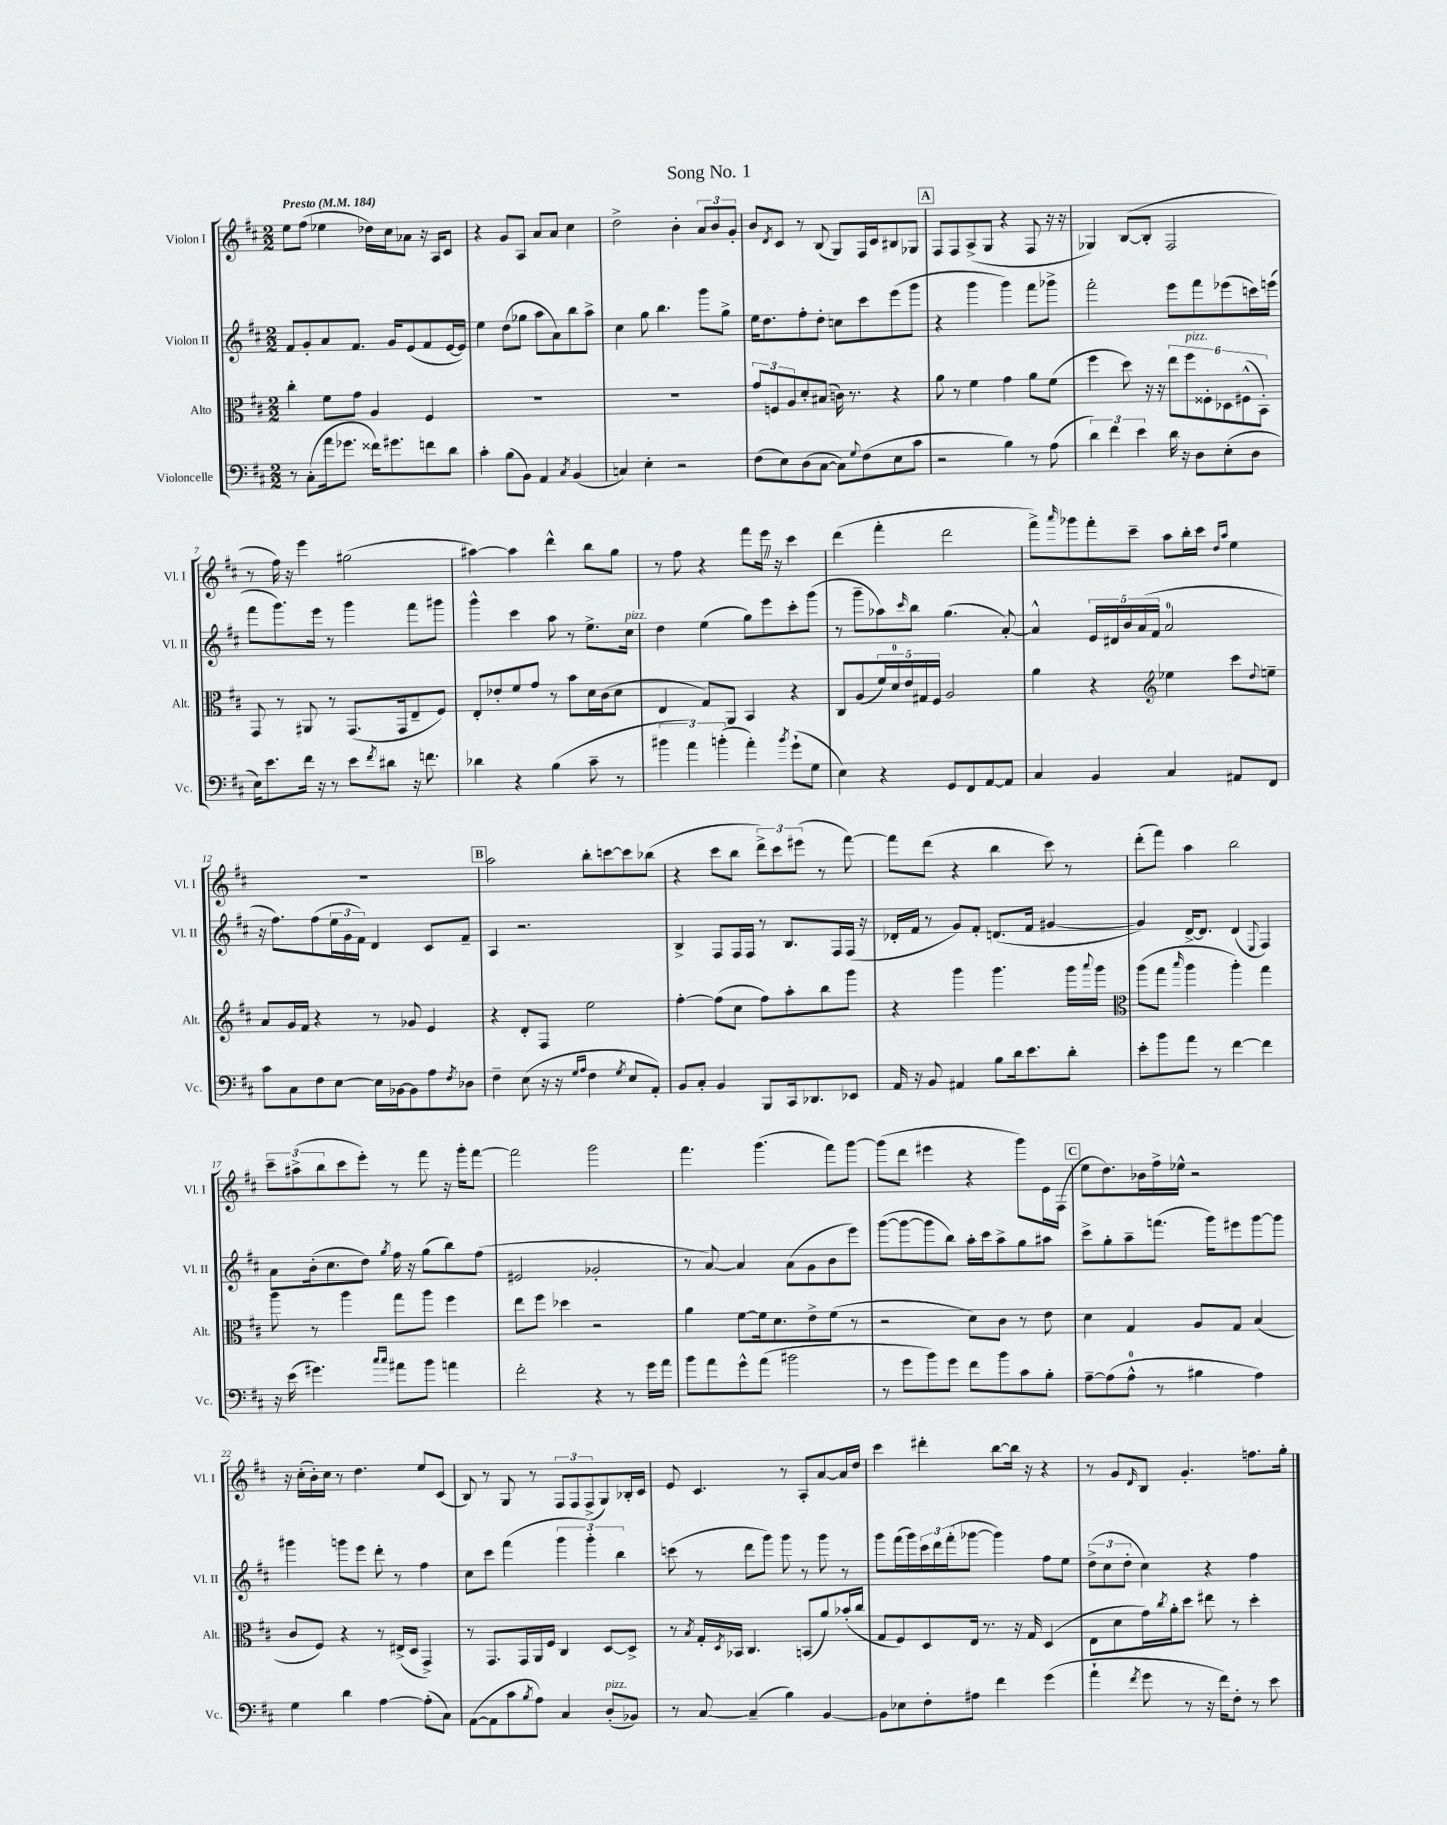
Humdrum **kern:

**kern	**kern	**kern	**kern
*staff4	*staff3	*staff2	*staff1
*clefF4	*clefC3	*clefG2	*clefG2
*k[f#c#]	*k[f#c#]	*k[f#c#]	*k[f#c#]
*M2/2	*M2/2	*M2/2	*M2/2
*MM184	*MM184	*MM184	*MM184
8r	4cc#'\	8f#/L	8ee\L
(8C#'\L	.	8g'/	(8ff#\J
16a\k	8f#\L	8a/	4ee-\
8.g-\J	.	.	.
.	8g\J	8.f#/J	.
16f##\LK)	4A/	.	16dd-\LL)
8.g#\	.	16g/LK	16cc#\J
.	.	(8e/	8a-\J
8f\	4F#/	8f#/	16r
.	.	.	16A/LK
8d\J	.	[16e/L	8c#/J
.	.	16e/]JJ)	.
=	=	=	=
4c#'\	1r	4ee\	4r
(8B\L	.	(8dd\L	8g/L
8BB\J)	.	8gg-\J	8A/J
4AA/	.	8aa\L	8a/L
.	.	8a\)	8a/J
8qC#/	.	.	.
(4BB/	.	8bb\	4cc#\
.	.	8aa^\J	.
=	=	=	=
4C/)	1r	4cc#\	2dd^\
4E'\	.	8gg\	.
.	.	4.bb\	.
2r	.	.	4b'\
.	.	8ggg\L	12a/L
.	.	.	12b/
.	.	8gg^\J	.
.	.	.	12g'/J
=	=	=	=
(8F#\L	12g/L	16ee\LK	8b/L
.	.	8.dd\	.
.	12F/	.	.
.	.	.	8qd/
8E\)	.	.	8c#/J
.	12A/	.	.
(8D\	8d'/	8ff#'\	8r
[8C#\J	(8B#/J	8dd'\J	(8B/
8C#\]L)	16c\)	8cc\L	8G/L)
.	8.r	.	.
8qqG/	.	.	.
(8F#\	.	8ccc#\	16F#/L
.	.	.	16c#/J
8E\	4r	(8eee\	8B#/
8c#\J	.	8ggg\J	8G-/J
=	=	=	=
2r	8a\	4r	8F#/L
.	8r	.	8F#/
.	4f#\	4ggg\	(8A^/
.	.	.	8G/J
4B\)	4g\	4ggg\)	4r
8r	8a\L	8fff#\L	8F#/
(8A\	(8f#\J	8ggg-^\J	16r
.	.	.	16r
=	=	=	=
6d\)	4ff#\	2fff#'\	4G-/)
6f#\	.	.	.
.	8dd\)	.	([8B/L
6e\	.	.	.
.	16r	.	8B'/]J
.	16r	.	.
16d\	12ee\L	8eee\L	2F#/
16r	.	.	.
.	12ff#\	.	.
8D\L	.	8fff#\	.
.	12F##'\	.	.
(8E'\	12D-\	(8eee-\	.
.	(12F#^^\	.	.
8D\J	.	16ccc\L)	.
.	12BB'\J)	.	.
.	.	(16eee\JJ	.
=	=	=	=
16E\LK)	8GG/	8fff#\L	8r
8.e\	.	.	.
.	8r	8.ggg\)	16ff#\)
.	.	.	16r
16f#\Jk	8AA#/	.	4eee\
16r	.	16eee\Jk	.
8r	8r	8r	.
8e\L	(8.GG/L	4ggg\	(2gg#\
8qf#/	.	.	.
8d#\J	.	.	.
.	16GG/k	.	.
16r	8E~/	8fff#\L	.
8.f\	.	.	.
.	8F#/J)	8ggg#\J	.
=	=	=	=
4d-\	8E'/L	4ggg^^\	[4aa#\)
.	8e-'/	.	.
4r	8f#/	4ccc#\	4aa#\]
.	8g/J	.	.
(4B\	8r	8aa\	4ddd^^\
.	8b\L	8r	.
8c#~\	16d\L	8.ee^\L	8bb\L
.	(16c#\J	.	.
8r	8d\J	.	8gg\J
.	.	16cc#\Jk	.
=	=	=	=
6b#\	4E/	4dd\	8r
.	.	.	8ff#\
6a\)	.	.	.
.	8G/L)	(4ee\	4r
(6b'\	.	.	.
.	8AA/J	.	.
4a'\)	4BB/	8gg\L)	8fff#\L
.	.	8eee\	16eee\Jk
.	.	.	16r
8qb/	.	.	.
(8g`\L	4r	8ccc#'\	4ccc#\
8G\J	.	(8ggg\J	.
=	=	=	=
4E\)	8C#/L	8r	(4ddd\
.	(8A/	8ggg~\L	.
4r	20f#/L)	8aa-\)	4fff#'\
.	20d/	.	.
.	20e/	.	.
.	.	16qqccc#/	.
.	.	8bb\J	.
.	20G#/	.	.
.	20F#/JJ	.	.
8GG/L	2A/	(4.gg\	2ddd\
8FF#/	.	.	.
[8AA/	.	.	.
8AA/]J	.	[8a'/)	.
=	=	=	=
4C#/	4a\	4a^^/]	8fff#^\L)
.	.	.	16qqaaa/
.	.	.	8ggg-\
4BB/	4r	20e/LL	8fff#'\
.	.	20d#/	.
.	.	20b/	.
.	.	.	8ccc#~\J
.	.	(20a/	.
.	.	20f#/JJ	.
*	*clefG2	*	*
4C#/	4ee-\	2a/	8aa\L
.	.	.	16bb'\L
.	.	.	16ccc#\JJ
.	.	.	16qqdd/LL
.	.	.	16qqaa/JJ
8AA#/L	8ccc#\L	.	4ee\
.	8qqdd/	.	.
8FF#/J	8ee~\J	.	.
=	=	=	=
8c#\L	8a/L	16r	1r
.	.	8.ff#\L)	.
8C#\	16g/L	.	.
.	16f#/JJ	.	.
8F#\	4r	(8ff#\	.
[8E\J	.	24ee\L	.
.	.	24g\	.
.	.	24f#\JJ)	.
16E\]LL	8r	4d/	.
[16BB-\J	.	.	.
8BB-\]	8g-/	.	.
8A\	4e/	8c#/L	.
8qF#/	.	.	.
8D-\J	.	8f#~/J	.
=	=	=	=
4F#~\	4r	4A/	2aa\
(8E\	8d'/L	2.r	.
16r	8F#/J	.	.
16r	.	.	.
16qqG/LL	.	.	.
16qqA/JJ	.	.	.
4F#\	2ee\	.	8bb'\L
.	.	.	[8ccc\
8qG/	.	.	.
8E/L	.	.	8ccc\]
8AA'/J)	.	.	(8bb-\J
=	=	=	=
8BB/L	[4ff#'\	4B^/	4r
8C#'/J	.	.	.
4BB/	(8ff#\]L	8F#/L	8ccc#\L
.	8cc#\J	16F#/L	8bb\J
.	.	16F#/JJ	.
8BBB/L	8ff#\L)	8r	12ddd^\L)
.	.	.	12ccc#\
16CC#/k	8aa'\	8.B/L	.
.	.	.	(12eee#\J
8.DD-/	.	.	.
.	8bb\	.	8r
.	.	16F#/L	.
8EE-/J	8ggg\J	(16F#/JJ	[8fff#\)
.	.	16r	.
=	=	=	=
16AA/	4r	16d-'/LL	8fff#\]L
16r	.	16f#/JJ	.
8BB/	.	8r	(8ddd\J
4AA#/	4ggg\	8g/L)	4r
.	.	8f#'/J	.
8B\L	4.ggg\	(8.d/L	4bb\
16d\k	.	.	.
8.e\	.	16f#/Jk	.
.	.	[4g#/	8ccc#\)
8d'\J	16ggg\LL	.	8r
.	8qqaaa/	.	.
.	16ggg\JJ	.	.
=	=	=	=
*	*clefC3	*	*
8e'\L	(8aa\L	4g#/])	(8ddd'\L
8b\	8gg\J	.	8fff#\J)
.	16qqbb/	.	.
8a\J	4aa\	[16d^/LK	4aa\
.	.	8.d/]J	.
8r	.	.	.
[4f#\	4aa'\)	(4d/	2bb\
.	.	8qqE/	.
4f#\]	4gg\	4F#/)	.
=	=	=	=
16r	8aa\	8a\L	12ccc#~\L
(16e\	.	.	.
.	.	.	(12aa#^\
4.g#\)	8r	(16b'\k	.
.	.	.	12bb\
.	.	8.cc#\	.
.	4aa\	.	8ccc#\
.	.	8dd\J)	8eee'\J)
16qqcc#/LL	.	.	.
16qqcc#/JJ	.	8qgg/	.
8a#\L	8gg\L	16ff#\	8r
.	.	16r	.
8b\J	8aa\J	(8gg\L	8fff#\
4a\	4ff#\	8bb\)	16r
.	.	.	16ggg'\LK
.	.	(8ff#\J	[8fff#\J
=	=	=	=
2f#'\	8ee\L	2e#/	2fff#\]
.	8ff#\J	.	.
.	4dd-\	.	.
4r	2r	2g-'/	2ggg\
8r	.	.	.
16g\LL	.	.	.
16a\JJ	.	.	.
=	=	=	=
8b\L	4a\	8r	4.fff#\
8a\	.	[8a/)	.
8g^^\	[8f#\L	4a/]	.
(8a\J	16f#\]k	.	(4.ggg\
.	8.d\	.	.
2b#\	.	(8a\L	.
.	8e^\	8g\	.
.	(8f#\J	8b\	8fff#\L)
.	8r	8eee\J)	[8ggg\J
=	=	=	=
8r	2r	([8ggg\L	(8ggg\]L
8g\L	.	8ggg\_	8ddd\J
8b\)	.	8ggg\]	4eee#\
8g\J	.	8bb\J)	.
8f#\L	8d\L)	16aa'\LL	4r
.	.	16ccc#\J	.
8b\	8c#\J	8aa^\	.
8c#\	8r	8gg\	8ggg\L)
8B'\J	8e\	8aa#\J	16e\L
.	.	.	(16F#\JJ
=	=	=	=
[8A~\L	4d\	8ccc#^\L	8ee\L
(8A\]	.	8gg'\	8.dd\)
8A^^\J	4G/	8aa~\	.
.	.	.	16b-\L
8r	.	(8.fff\J	16ff#^\
.	.	.	16ee-^^\JJ
4B#\	8A/L	.	2r
.	.	16ggg\LK)	.
.	8G/J	8eee#\	.
4A\)	(4B/	[8ggg\	.
.	.	8ggg\]J	.
=	=	=	=
4G\	8c#/L	4ggg#\	16r
.	.	.	(16cc#'\LL
.	8F#/J)	.	16b'\)
.	.	.	16cc#\JJ
4d\	4r	8ggg\L	8r
.	.	8eee\J	4.dd\
[4A\	8r	8ddd'\	.
.	(16E#^/LL	8r	.
.	16D/JJ	.	.
(8A'\]L	4GG^/)	4ff#\	8ee/L
8C#\J)	.	.	(8c#/J
=	=	=	=
([8AA\L	8r	8cc#\L	8B/)
8AA\]	8.GG/L	8ccc#\J	8r
8c#\	.	(4fff#\	8G/
.	16GG/L	.	.
8qB/	.	.	.
8A\J)	16AA/	.	8r
.	16F#/JJ	.	.
4C#/	4C#/	6ggg\	12F#/L
.	.	.	12F#/
.	.	6ggg'\)	(12F#^/
(8D'/L	[8D/L	.	8G/)
.	.	6bb\	.
8BB-/J)	8D^/]J	.	16B-'/L
.	.	.	16c#/JJ
=	=	=	=
8r	8r	(8ccc\	8e/
.	8qB/	.	.
[8C#/	16G'/LL	8r	4.c#/
.	8qD/	.	.
.	16BB-/JJ	.	.
(4C#~/]	4.C#/	8ddd\L	.
.	.	8ggg\J)	.
4B\)	.	8ggg\	8r
.	(8BB/L	8r	8A'/L
[4BB/	8a/)	8ggg\	[8a/
.	(16b-'/L	8r	16a/]L
.	16cc#/JJ	.	16dd/JJ
=	=	=	=
8BB\]L	8G/L	8ggg\L	4ccc#\
8E-\	8F#/)	(16fff#\L	.
.	.	16ggg\)	.
8F#'\	8D/	24ccc#\	4ddd#'\
.	.	24ddd\	.
.	.	(24fff#'\J	.
8A#\J	16E/Jk	[8ggg-\J	.
.	8.r	.	.
4f#\	.	4ggg-\])	[8bb\L
.	16r	.	16bb\]Jk
.	16G/	.	16r
(4g\	(4D/	8ff#\L	4r
.	.	8ee\J	.
=	=	=	=
4a`\	8E\L	(12dd^\L	8r
.	.	12cc#\	.
.	8d\	.	8g/L
.	.	12dd'\J	.
8qf#/	.	.	16qqd/
8g\	16g\L)	4cc#\)	8B/J
.	8qcc#/	.	.
.	16a'\J	.	.
8r	8dd\J	.	4.g'/
16r	8ee#\	4r	.
16f#\LK)	.	.	.
8F#'\J	8r	.	.
8r	4dd'\	4ff#\	8.ff\L
8e\	.	.	.
.	.	.	16gg'\Jk
==	==	==	==
*-	*-	*-	*-
